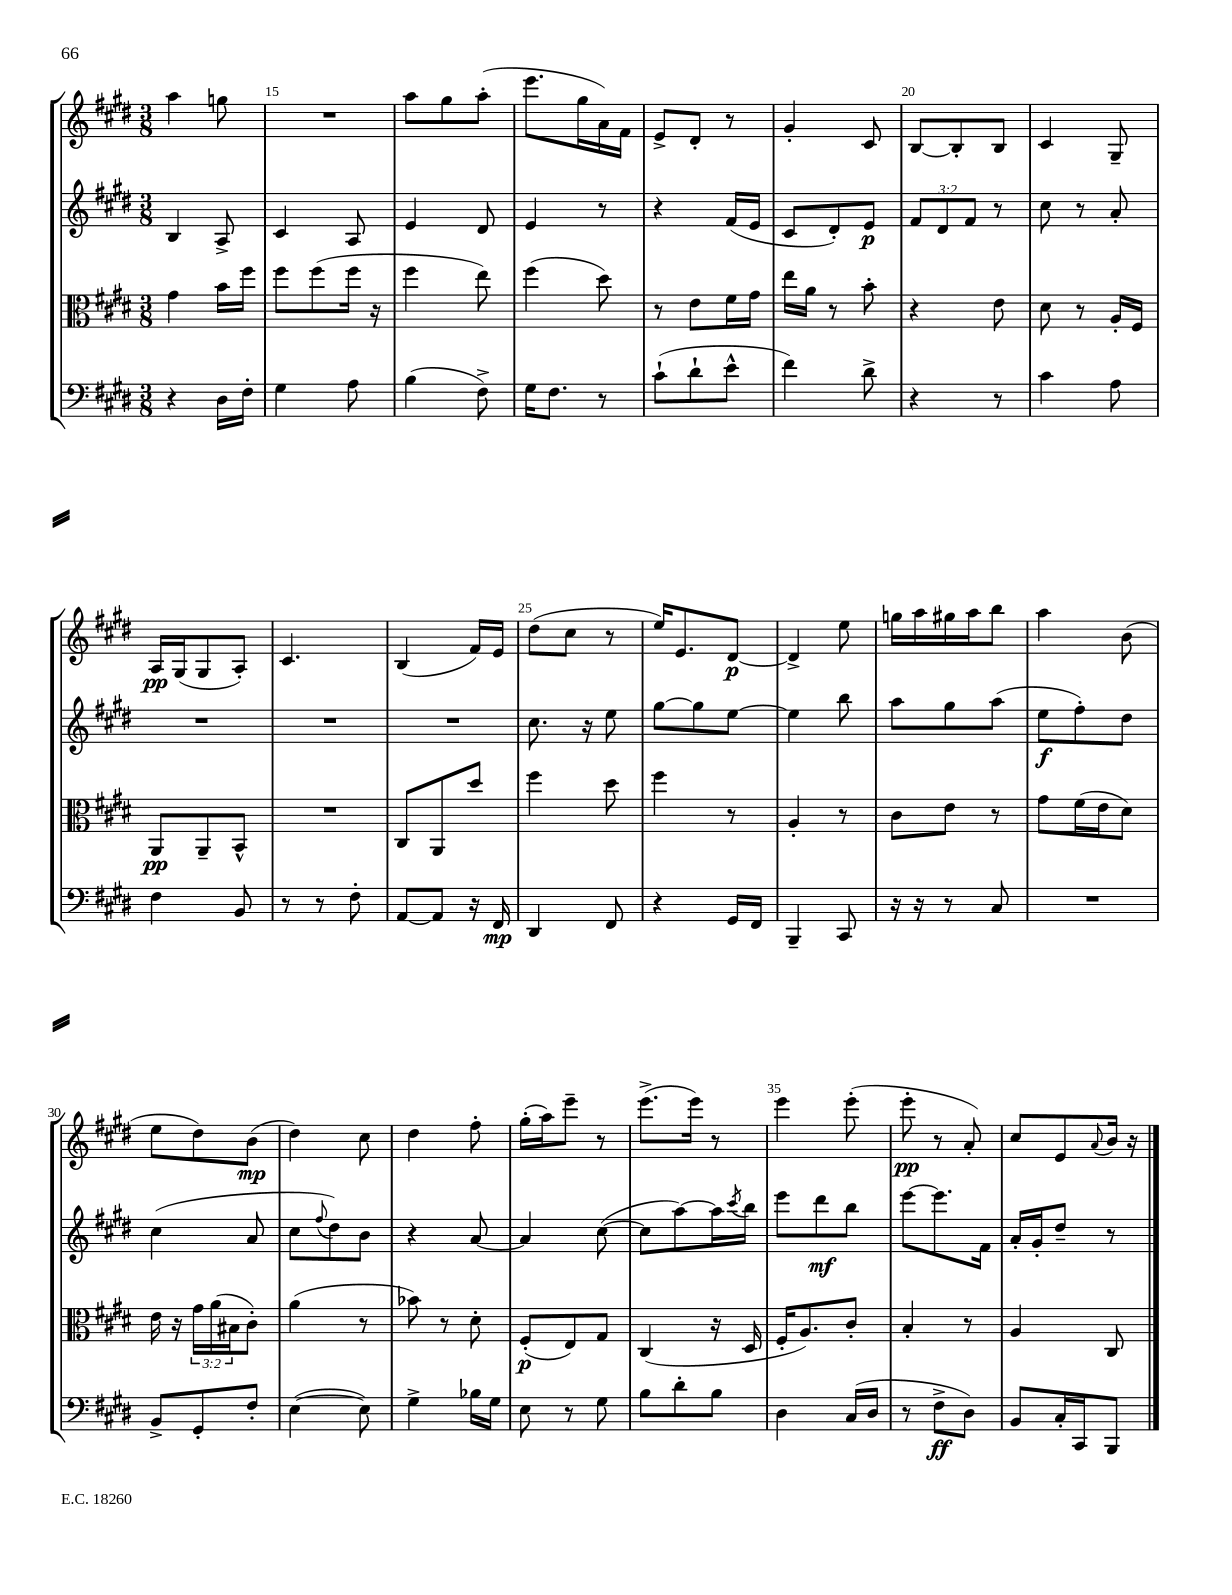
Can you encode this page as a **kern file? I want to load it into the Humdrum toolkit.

**kern	**kern	**kern	**kern
*staff4	*staff3	*staff2	*staff1
*clefF4	*clefC3	*clefG2	*clefG2
*k[f#c#g#d#]	*k[f#c#g#d#]	*k[f#c#g#d#]	*k[f#c#g#d#]
*M3/8	*M3/8	*M3/8	*M3/8
4r	4g#	4B	4aa
16D#	16b	8A^	8gg
16F#'	16ff#	.	.
=	=	=	=
4G#	8ff#	4c#	4.r
.	(8ff#	.	.
8A	16ff#	8A	.
.	16r	.	.
=	=	=	=
(4B	4ff#	4e	8aa
.	.	.	8gg#
8F#^)	8ee)	8d#	(8aa'
=	=	=	=
16G#	(4ff#	4e	8.eee
8.F#	.	.	.
.	.	.	16gg#
8r	8dd#)	8r	16a)
.	.	.	16f#
=	=	=	=
(8c#`	8r	4r	8e^
8d#`	8e	.	8d#'
8e^^	16f#	(16f#	8r
.	16g#	16e	.
=	=	=	=
4f#)	16ee	8c#	4g#'
.	16a	.	.
.	8r	8d#')	.
8d#^	8b'	8e	8c#
=	=	=	=
4r	4r	12f#	[8B
.	.	12d#	.
.	.	.	8B']
.	.	12f#	.
8r	8e	8r	8B
=	=	=	=
4c#	8d#	8cc#	4c#
.	8r	8r	.
8A	16A'	8a'	8G#~
.	16F#	.	.
=	=	=	=
4F#	8AA	4.r	16A
.	.	.	(16G#
.	8AA~	.	8G#
8BB	8BB^^	.	8A')
=	=	=	=
8r	4.r	4.r	4.c#
8r	.	.	.
8F#'	.	.	.
=	=	=	=
[8AA	8C#	4.r	(4B
8AA]	8AA	.	.
16r	8dd#	.	16f#)
16FF#	.	.	16e
=	=	=	=
4DD#	4ff#	8.cc#	(8dd#
.	.	.	8cc#
.	.	16r	.
8FF#	8dd#	8ee	8r
=	=	=	=
4r	4ff#	[8gg#	16ee)
.	.	.	8.e
.	.	8gg#]	.
16GG#	8r	[8ee	[8d#
16FF#	.	.	.
=	=	=	=
4BBB~	4A'	4ee]	4d#^]
8CC#	8r	8bb	8ee
=	=	=	=
16r	8c#	8aa	16gg
16r	.	.	16aa
8r	8e	8gg#	16gg#
.	.	.	16aa
8C#	8r	(8aa	8bb
=	=	=	=
4.r	8g#	8ee	4aa
.	(16f#	8ff#')	.
.	16e	.	.
.	8d#)	8dd#	(8b
=	=	=	=
8BB^	16e	(4cc#	8ee
.	16r	.	.
8GG#'	24g#	.	8dd#)
.	(24a	.	.
.	24B#	.	.
8F#'	8c#')	8a	(8b
=	=	=	=
([4E	(4a	8cc#	4dd#)
.	.	8qqff#	.
.	.	8dd#)	.
8E])	8r	8b	8cc#
=	=	=	=
4G#^	8b-)	4r	4dd#
.	8r	.	.
16B-	8d#'	[8a	8ff#'
16G#	.	.	.
=	=	=	=
8E	(8F#'	4a]	(16gg#'
.	.	.	16aa)
8r	8E)	.	8eee~
8G#	8G#	([8cc#	8r
=	=	=	=
8B	(4C#	8cc#]	(8.eee^
8d#'	.	[8aa)	.
.	.	.	16eee)
8B	16r	16aa]	8r
.	.	8qccc#	.
.	16D#	16bb	.
=	=	=	=
4D#	16F#'	8eee	4eee
.	8.A)	.	.
.	.	8ddd#	.
(16C#	8c#'	8bb	(8eee'
16D#	.	.	.
=	=	=	=
8r	4B'	[8eee	8eee'
8F#^	.	8.eee]	8r
8D#)	8r	.	8a')
.	.	16f#	.
=	=	=	=
8BB	4A	16a'	8cc#
.	.	16g#'	.
16C#'	.	8dd#~	8e
16CC#	.	.	.
.	.	.	8qqa
8BBB	8C#	8r	16b
.	.	.	16r
==	==	==	==
*-	*-	*-	*-
